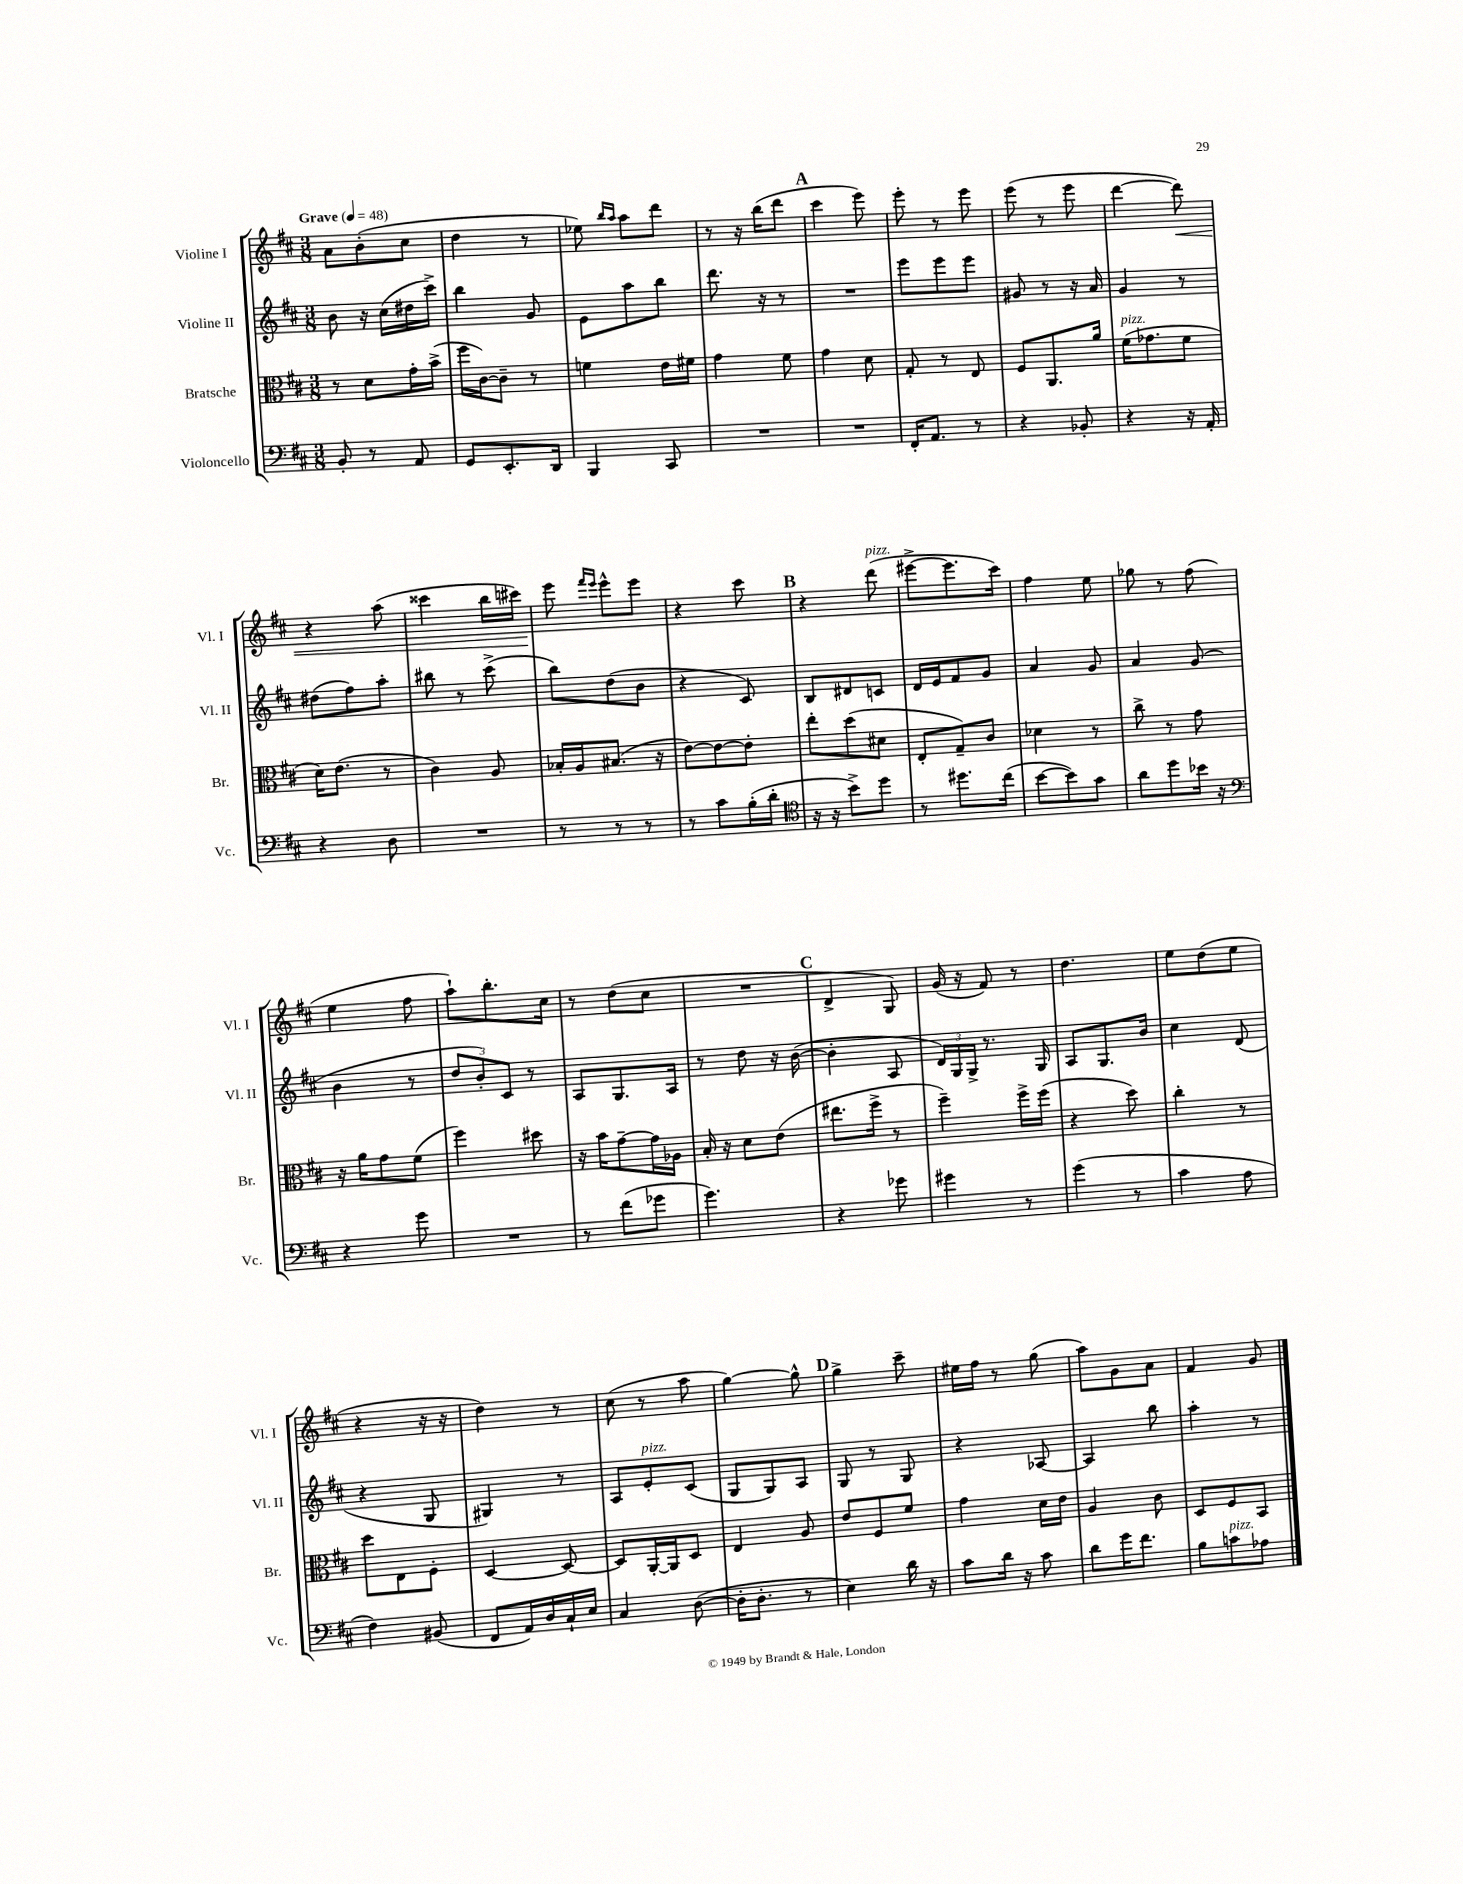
<<
\new StaffGroup <<
\new Staff = "s0" \with { instrumentName = "Violine I" shortInstrumentName = "Vl. I" } {
    \clef treble \key d \major \numericTimeSignature \time 3/8 \tempo "Grave" 4 = 48
    a'8 b'8-.( cis''8 |
    d''4 r8 |
    ees''8) \grace { b''16 a''16 } a''8 d'''8 |
    r8 r16 b''16( d'''8 |
    \mark \markup { \bold "A" } cis'''4 e'''8) |
    e'''8-. r8 e'''8 |
    e'''8( r8 e'''8 |
    d'''4~ d'''8\<) |
    r4 a''8( |
    cisis'''4 b''16 cis'''16) |
    e'''8\! \grace { fis'''16 e'''16 } e'''8-^ e'''8 |
    r4 cis'''8 |
    \mark \markup { \bold "B" } r4 d'''8^\markup { \italic "pizz." }( |
    eis'''8~-> eis'''8. cis'''16) |
    fis''4 e''8 |
    ges''8 r8 fis''8( |
    e''4 fis''8 |
    a''8-!) b''8.-. cis''16 |
    r8 d''8( cis''8 |
    R4. |
    \mark \markup { \bold "C" } d'4-> g8) |
    g'16( r16 fis'8) r8 |
    d''4. |
    e''8 d''8( e''8 |
    r4 r16 r16 |
    d''4) r8 |
    cis''8( r8 a''8 |
    g''4~) g''8-^ |
    \mark \markup { \bold "D" } g''4-> cis'''8-- |
    eis''16 fis''16 r8 g''8( |
    a''8) g'8 a'8 |
    fis'4 g'8 \bar "|." |
}
\new Staff = "s1" \with { instrumentName = "Violine II" shortInstrumentName = "Vl. II" } {
    \clef treble \key d \major \numericTimeSignature \time 3/8
    b'8 r16 cis''16( dis''16 cis'''16->) |
    b''4 g'8 |
    e'8 a''8 b''8 |
    d'''8. r16 r8 |
    \mark \markup { \bold "A" } R4. |
    e'''8 e'''8 e'''8 |
    gis'8 r8 r16 a'16 |
    g'4 r8 |
    dis''8( fis''8) a''8-. |
    bis''8 r8 cis'''8->( |
    b''8) d''8( b'8 |
    r4 cis'8) |
    \mark \markup { \bold "B" } b8 dis'8 c'8 |
    d'16 e'16 fis'8 g'8 |
    a'4 g'8 |
    a'4 g'8( |
    b'4 r8 |
    \tuplet 3/2 { d''8 b'8-.) cis'8 } r8 |
    a8 g8. a16 |
    r8 d''8 r16 b'16~( |
    \mark \markup { \bold "C" } b'4-. a8 |
    \tuplet 3/2 { d'16) g16 g16-> } r8. g16 |
    a8 g8. b'16 |
    cis''4 d'8( |
    r4 g8 |
    gis4) r8 |
    a8 e'8-.^\markup { \italic "pizz." } cis'8( |
    g8 g8) a8 |
    \mark \markup { \bold "D" } g8 r8 g8 |
    r4 aes8~ |
    aes4 b''8 |
    a''4-. r8 \bar "|." |
}
\new Staff = "s2" \with { instrumentName = "Bratsche" shortInstrumentName = "Br." } {
    \clef alto \key d \major \numericTimeSignature \time 3/8
    r8 d'8 g'16-. b'16->( |
    fis''16 cis'16~) cis'8-- r8 |
    f'4 e'16 fis'16 |
    g'4 fis'8 |
    \mark \markup { \bold "A" } g'4 d'8 |
    g8-. r8 e8 |
    fis8 a,8. a'16 |
    fis'16^\markup { \italic "pizz." }( ges'8. fis'8 |
    d'16) e'8.( r8 |
    cis'4) a8 |
    bes16-. a16 bis8.( r16 |
    e'8~) e'8~ e'8-. |
    \mark \markup { \bold "B" } e''8-. d''8( dis'8 |
    e8-. g8--) cis'8 |
    des'4 r8 |
    cis''8-> r8 g'8 |
    r16 a'16 g'8 fis'8( |
    fis''4) dis''8 |
    r16 b'16 g'8~-- g'16 aes16 |
    b16-. r16 d'8 e'8( |
    \mark \markup { \bold "C" } eis''8. fis''16-> r8 |
    fis''4--) fis''16-> fis''16( |
    r4 d''8) |
    cis''4-. r8 |
    d''8 e8 fis8-. |
    d4~ d8~ |
    d8 a,16~-. a,16 d8 |
    e4 a8 |
    \mark \markup { \bold "D" } e'8 fis8 fis'8 |
    g'4 d'16 e'16 |
    a4 cis'8 |
    d8 fis8 b,8 \bar "|." |
}
\new Staff = "s3" \with { instrumentName = "Violoncello" shortInstrumentName = "Vc." } {
    \clef bass \key d \major \numericTimeSignature \time 3/8
    b,8-. r8 a,8 |
    g,8 e,8.-. d,16 |
    b,,4 cis,8 |
    R4. |
    \mark \markup { \bold "A" } R4. |
    fis,16-. a,8. r8 |
    r4 bes,8-. |
    r4 r16 a,16-. |
    r4 d8 |
    R4. |
    r8 r8 r8 |
    r8 cis'8 b16-.( d'16-. |
    \mark \markup { \bold "B" } \clef tenor r16 r16 b'8->) d''8 |
    r8 dis''8. cis''16( |
    b'8~ b'8) g'8 |
    a'8 d''8 bes'16 r16 |
    \clef bass r4 g'8 |
    R4. |
    r8 fis'8( ges'8 |
    g'4.) |
    \mark \markup { \bold "C" } r4 ges'8 |
    gis'4 r8 |
    g'4( r8 |
    cis'4 a8 |
    fis4) bis,8( |
    fis,8 a,16) d16 cis16-! e16 |
    cis4 d8~( |
    d16-. d8.-. r8 |
    \mark \markup { \bold "D" } e4) d'16 r16 |
    cis'8 d'16 r16 cis'8 |
    d'8 g'16 fis'8. |
    b8 c'8^\markup { \italic "pizz." } aes8 \bar "|." |
}
>>
>>
\layout { \context { \Score \remove "Bar_number_engraver" } }
